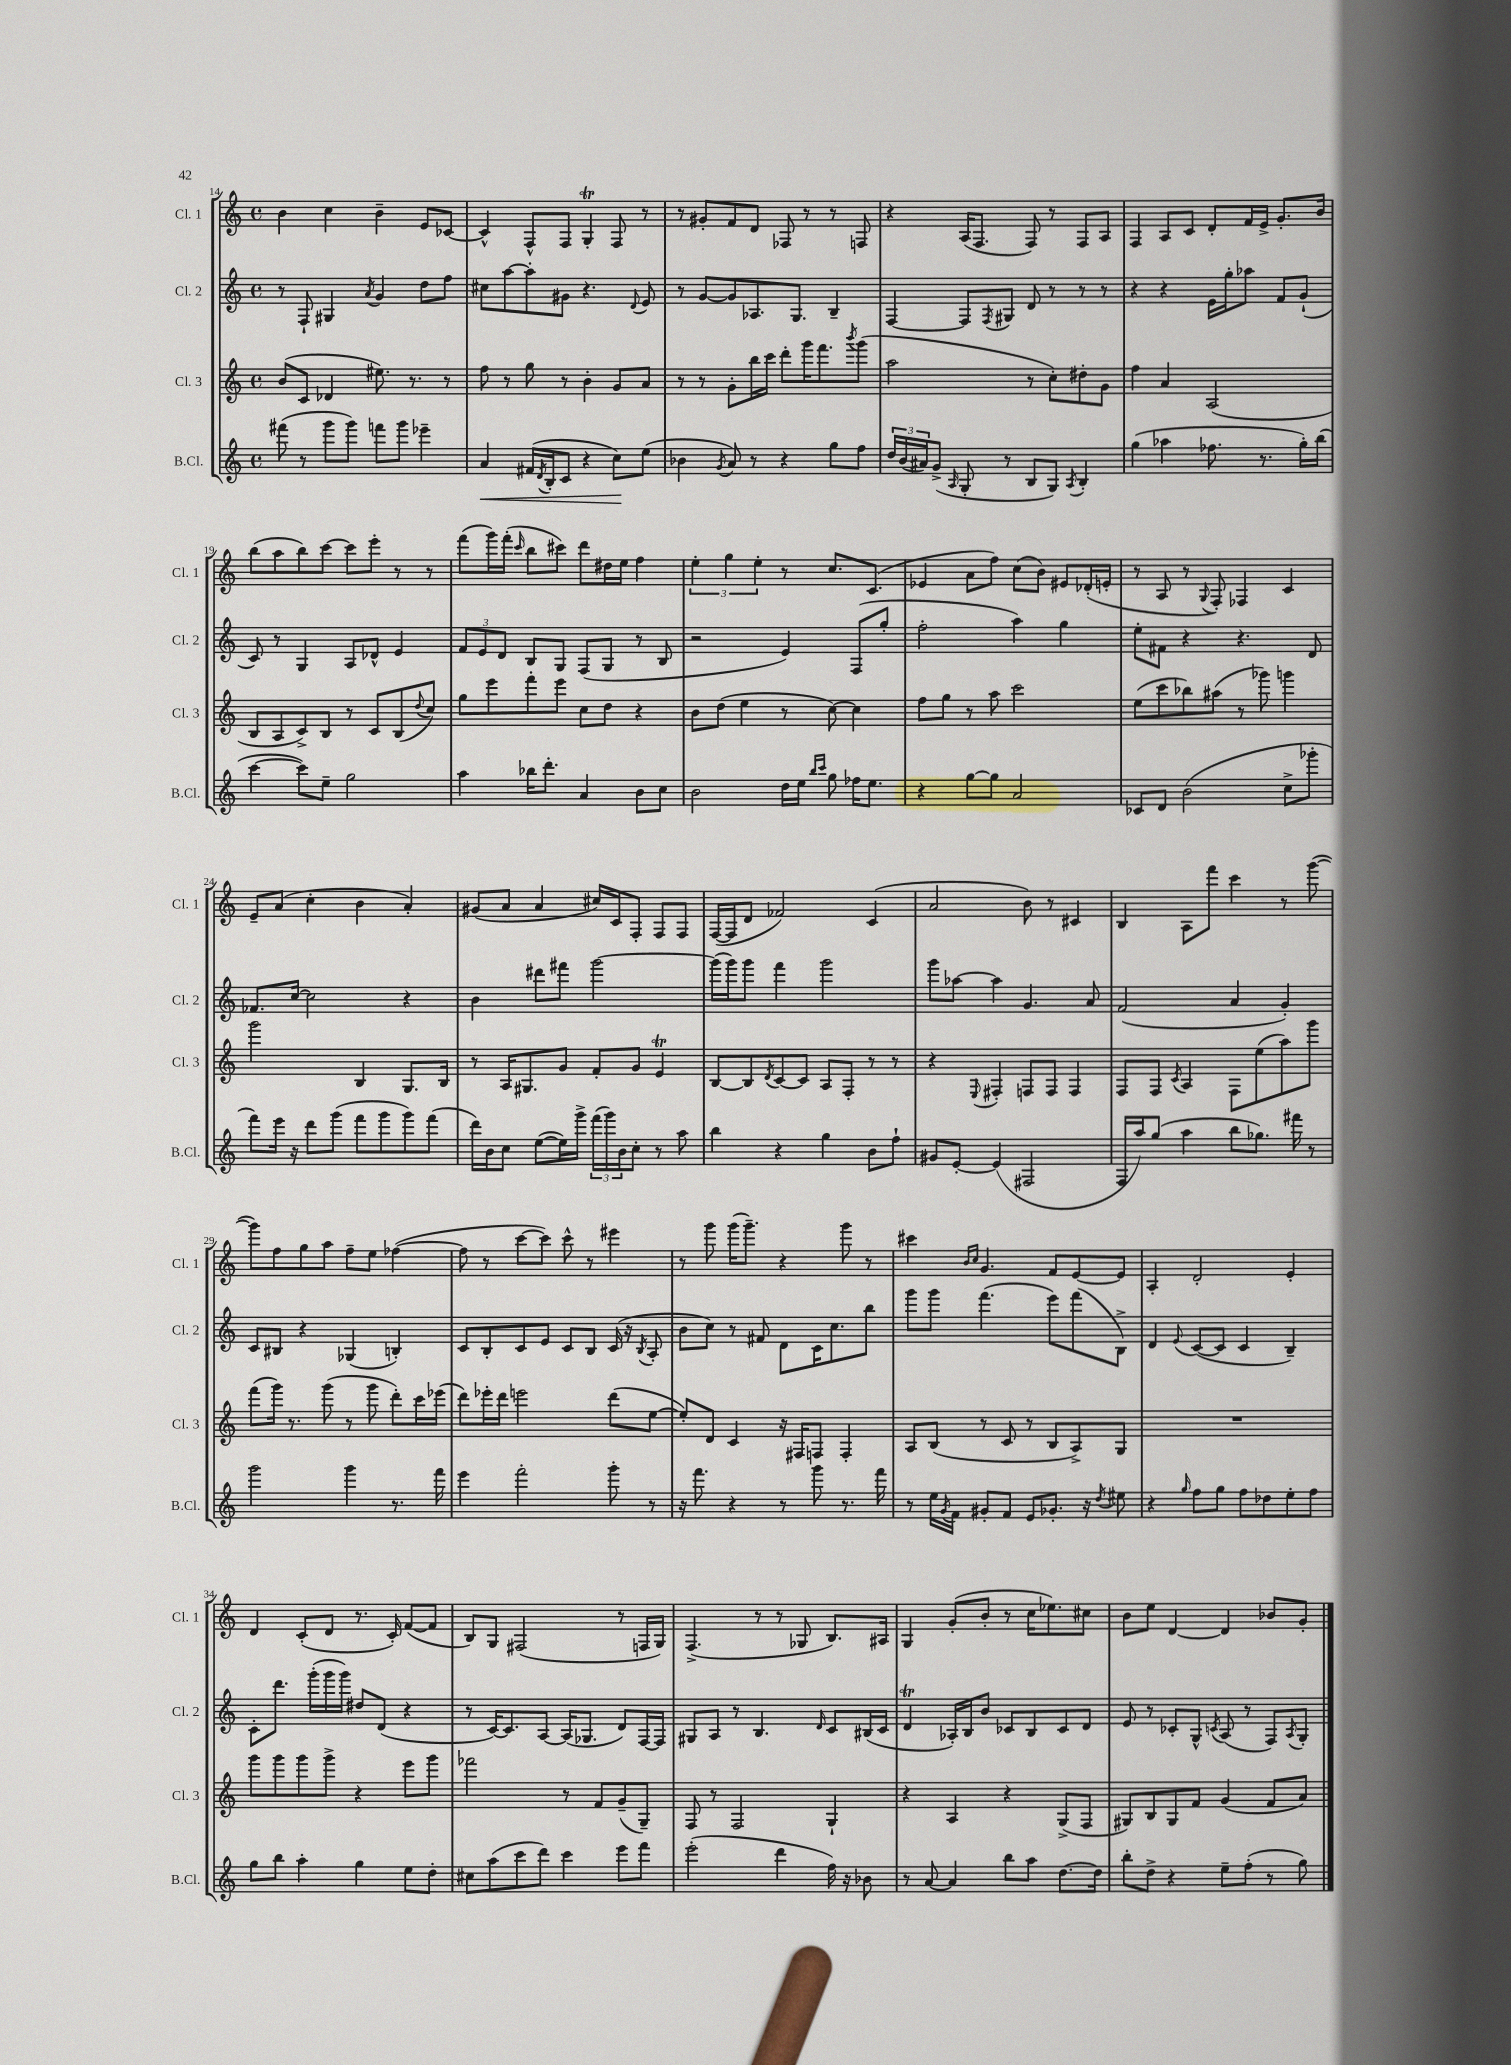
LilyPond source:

<<
\new StaffGroup <<
\new Staff = "s0" \with { instrumentName = "Cl. 1" shortInstrumentName = "Cl. 1" } {
    \clef treble \key c \major \defaultTimeSignature \time 4/4
    b'4 c''4 b'4-- e'8 ces'8~ |
    ces'4-^ f8-^ f8 g4-.\trill f8 r8 |
    r8 gis'8-. f'8 d'8 fes8 r8 r8 f8 |
    r4 a16( f8. f8) r8 f8 a8 |
    f4 a8 c'8 d'8-. f'16 e'16-> g'8.-. b'16 |
    b''8( a''8 b''8) c'''8~ c'''8 e'''8-. r8 r8 |
    f'''8( g'''16) f'''16-.( \grace { c'''16 } b''8 cis'''8) d'''8 dis''16 e''16 f''4 |
    \tuplet 3/2 { e''4-. g''4 e''4-. } r8 c''8. c'8.( |
    ees'4 a'8 f''8) c''8( b'8) eis'8 des'16-.( e'16-. |
    r8 a8 r8 \appoggiatura { g8 } f8-.) fes4 c'4 |
    e'8-- a'8( c''4-. b'4 a'4-.) |
    gis'8( a'8 a'4 cis''16) c'16 f8-. f8 f8 |
    f16~( f16 d'8 fes'2) c'4( |
    a'2 b'8) r8 cis'4 |
    b4 a8 f'''8 c'''4 r8 g'''8~( |
    g'''8) f''8 g''8 a''8 f''8-- e''8 fes''4~( |
    fes''8 r8 c'''8~ c'''8) c'''8-^ r8 eis'''4 |
    r8 g'''8 g'''16( g'''8.--) r4 g'''8 r8 |
    cis'''4 \grace { b'16 c''16 } g'4. f'8 e'8~ e'8 |
    a4-. d'2-. e'4-. |
    d'4 c'8-.( d'8 r8. c'16-.) f'8~( f'8 |
    b8) g8 fis2( r8 f16 g16) |
    f4.->( r8 r8 ges8 b8.) ais16 |
    g4 g'8-.( b'8-. r8 c''16 ees''8.) cis''8 |
    b'8 e''8 d'4~ d'4 bes'8 g'8-. \bar "|." |
}
\new Staff = "s1" \with { instrumentName = "Cl. 2" shortInstrumentName = "Cl. 2" } {
    \clef treble \key c \major \defaultTimeSignature \time 4/4
    r8 f8-! gis4 \acciaccatura { a'8 } g'4 d''8 f''8 |
    cis''8 a''8~ a''8-. gis'8 r4. \appoggiatura { d'8 } e'8 |
    r8 g'8~ g'8 aes8. g8. b4-- |
    f4~ f8 \acciaccatura { f8 } gis8 d'8 r8 r8 r8 |
    r4 r4 e'16 g''16-. aes''8 f'8 g'8-!( |
    c'8) r8 g4 a8 des'8-^ e'4 |
    \tuplet 3/2 { f'8 e'8 d'8 } b8 g8 f8( g8 r8 b8 |
    r2 e'4) f8( g''8-. |
    f''2-. a''4) g''4 |
    e''8-. fis'8 r4 r4. d'8 |
    fes'8. c''16~ c''2 r4 |
    b'4 dis'''8 fis'''8 g'''2~ |
    g'''16( g'''16) g'''8 f'''4 g'''2 |
    g'''8 aes''8~ aes''4 g'4. a'8 |
    f'2( a'4 g'4-.) |
    c'8 bis8 r4 ges4( b4-.) |
    c'8 b8-. c'8 e'8 c'8 b8 c'16( r16 \acciaccatura { b8 } a8-. |
    b'8 c''8) r8 fis'8 d'8 c'16 c''8. b''8 |
    g'''8 g'''8 f'''4.( e'''8) f'''8( b8->) |
    d'4 \appoggiatura { e'8 } c'8~( c'8 c'4 b4--) |
    c'8-. d'''8. g'''16-.( g'''16 g'''16) dis''8 d'8( r4 |
    r8 c'16~) c'8. a8~ a16( ges8. d'8) f16~ f16 |
    gis8 a8 r8 b4. \grace { d'16 } c'8 bis16( c'16 |
    d'4\trill aes16-.) b16 b'8 ces'8 b8 ces'8 d'8 |
    e'8 r8 ces'8-. g8-^ \acciaccatura { c'8 } a8( r8 f8) \acciaccatura { a8 } g8-. \bar "|." |
}
\new Staff = "s2" \with { instrumentName = "Cl. 3" shortInstrumentName = "Cl. 3" } {
    \clef treble \key c \major \defaultTimeSignature \time 4/4
    b'8( c'8 des'4 eis''8.) r8. r8 |
    f''8 r8 g''8 r8 b'4-. g'8 a'8 |
    r8 r8 g'8-. b''16 c'''16 d'''8-. g'''16 f'''8. \acciaccatura { b'''8 } g'''8( |
    a''2 r8 c''8-.) dis''8-. g'8 |
    f''4 a'4 a2( |
    b8 a8 c'8->) b8 r8 c'8 b8( \appoggiatura { d''8 } c''8) |
    g''8 e'''8 f'''8-. e'''8 c''8 d''8 r4 |
    b'8 d''8( e''4 r8 c''8~) c''4 |
    f''8 g''8 r8 a''8 c'''2 |
    e''8( c'''8 bes''8) ais''8( r8 ges'''8) g'''4 |
    g'''2 b4 g8. b16 |
    r8 a16 gis8. g'8 f'8-. g'8 e'4\trill |
    b8~ b8 \acciaccatura { d'8 } c'8~ c'8 a8 f8-. r8 r8 |
    r4 \appoggiatura { e8 } fis4-. f8 f8 f4 |
    f8 f8 \acciaccatura { c'8 } a4 f8 e''8( a''8) g'''8 |
    f'''8( g'''16) r8. g'''8( r8 g'''8 d'''8-.) c'''16 ees'''16( |
    d'''8) ees'''16-. d'''16 e'''2 d'''8( e''8~ |
    e''8-.) d'8 c'4 r16 fis16 f8 f4-. |
    a8 b8( r8 c'8 r8 b8 a8->) g8 |
    R1 |
    g'''8 g'''8 g'''8 g'''8-> r4 e'''8 g'''8 |
    fes'''2 r8 f'8 g'8--( g8--) |
    f8 r8 f2 g4-! |
    r4 a4 r4 g8->( f8 |
    gis8) b8 gis8 f'8 g'4( f'8 a'8) \bar "|." |
}
\new Staff = "s3" \with { instrumentName = "B.Cl." shortInstrumentName = "B.Cl." } {
    \clef treble \key c \major \defaultTimeSignature \time 4/4
    fis'''8( r8 g'''8 g'''8) f'''8 g'''8 ees'''4-- |
    a'4\< fis'16( \acciaccatura { d'8 } b16-. c'8 r4 c''8\!) e''8( |
    bes'4 \acciaccatura { g'8 } a'8) r8 r4 g''8 f''8 |
    \tuplet 3/2 { d''16 b'16( ais'16) } g'8->( \grace { a16 } g8-. r8 b8 g8) \acciaccatura { a8 } b4-. |
    g''4( aes''4 fes''8. r8. g''16-.) b''16( |
    c'''4~ c'''8) e''8-- g''2 |
    a''4 bes''16 d'''8.-. a'4 b'8 c''8 |
    b'2 d''16 e''16 \grace { b''16 c'''16 } g''8 fes''16 e''8. |
    r4 g''8~ g''8 a'2 |
    ces'8 d'8 b'2( c''8-> ges'''8-. |
    f'''8) e'''16 r16 d'''8 g'''8( f'''8 g'''8 g'''8) f'''8( |
    d'''16) b'16 c''8 e''8~( e''16) g'''16-> \tuplet 3/2 { f'''16( g'''16) b'16 } c''8-. r8 a''8 |
    b''4 r4 g''4 b'8 f''8-! |
    gis'8 e'8~-. e'4( fis2 |
    f16 a''16) g''8( a''4 b''8 ges''8.) fis'''16 r8 |
    g'''2 g'''4 r8. f'''16 |
    e'''4 f'''2-. g'''8-. r8 |
    r16 f'''8. r4 r8 g'''8 r8. f'''16 |
    r8 e''16 \acciaccatura { g'8 } f'16 gis'8-. f'8 e'8 ges'8.-. r16 \acciaccatura { d''8 } eis''8 |
    r4 \grace { g''16 } f''8 g''8 f''8 des''8 e''8-. f''8 |
    g''8 b''8 a''4-. g''4 e''8 d''8-. |
    cis''8 a''8( c'''8 d'''8) c'''4 e'''8 f'''8 |
    e'''2-.( d'''4 f''16) r16 bes'8 |
    r8 a'8~ a'4 b''8 a''8 d''8.~ d''16 |
    b''8-. d''8-> r4 e''8-- f''8-.( r8 g''8) \bar "|." |
}
>>
>>
\layout { \context { \Score currentBarNumber = #14 } }
